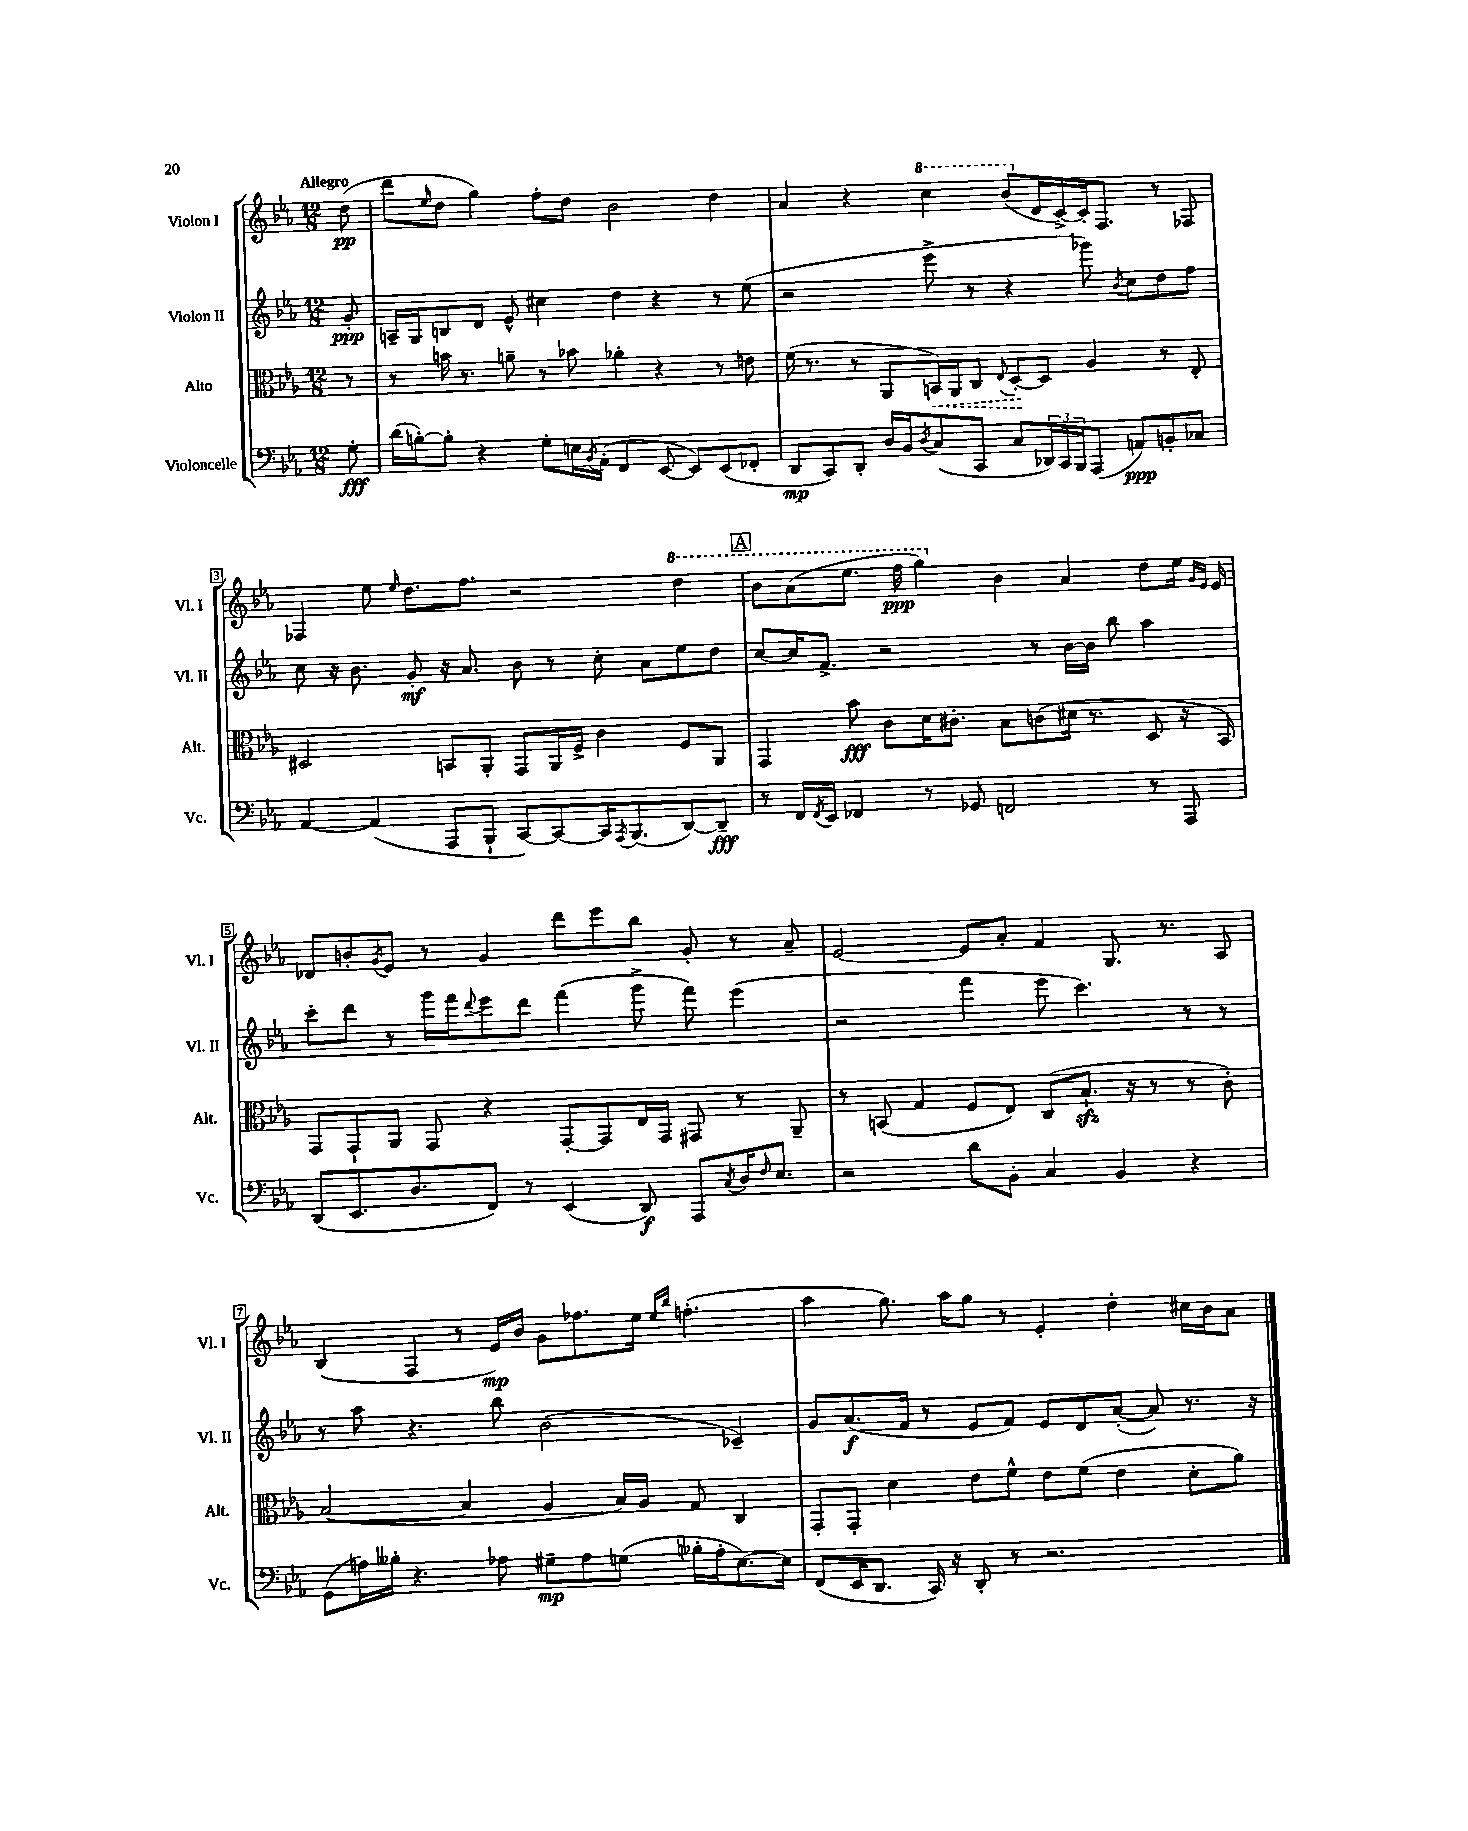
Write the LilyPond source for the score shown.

<<
\new StaffGroup <<
\new Staff = "s0" \with { instrumentName = "Violon I" shortInstrumentName = "Vl. I" } {
    \clef treble \key ees \major \numericTimeSignature \time 12/8 \partial 8 \tempo "Allegro"
    d''8\pp( |
    d'''8 \grace { ees''16 } d''8 g''4) f''8-. d''8 bes'2 d''4 |
    aes'4 r4 \ottava #1 c'''4 bes''8( \ottava #0 d'16 c'16~->) c'16-. f8. r8 fes8 |
    fes4 ees''8 \grace { ees''16 } d''8. f''8. r2 \ottava #1 d'''4 |
    \mark \markup { \box "A" } bes''8 aes''8( ees'''8. f'''16\ppp g'''4) \ottava #0 bes'4 aes'4 d''8 ees''16 \grace { g'16 ees'16 } ees'16 |
    des'8 b'8-. \acciaccatura { g'8 } ees'8 r8 g'4 d'''8 ees'''8 bes''8 g'8-. r8 aes'8-- |
    ees'2~ ees'8 aes'8-. f'4 g8. r8. aes8 |
    bes4( f4 r8 ees'16\mp) bes'16 g'8 fes''8. ees''16 \grace { ees''16 bes''16 } f''4.-.( |
    aes''4 g''8.) aes''16 g''8 r8 ees'4-. d''4-. cis''16 bes'16 aes'8 \bar "|." |
}
\new Staff = "s1" \with { instrumentName = "Violon II" shortInstrumentName = "Vl. II" } {
    \clef treble \key ees \major \numericTimeSignature \time 12/8 \partial 8
    g'8-.\ppp |
    a16-- g16 b8 d'8 ees'8-^ cis''4 d''4 r4 r8 ees''8( |
    r2 ees'''8-> r8 r4 ges'''8) \acciaccatura { bes'8 } c''8 d''8 f''8 |
    c''8 r16 bes'8. g'8-.\mf r16 aes'8. bes'8 r8 c''8-. aes'8 ees''8 d''8 |
    \mark \markup { \box "A" } c''8~ c''16 f'8.-> r2 r8 bes'16~ bes'16 bes''8 aes''4 |
    c'''8-. d'''8 r8 g'''16 f'''16 \appoggiatura { d'''8 } ees'''8 d'''8 f'''4( g'''8-> f'''8) ees'''4( |
    r2 f'''4 ees'''8 c'''4.) r8 r8 |
    r8 aes''8 r4. bes''8 bes'2( ces'4--) |
    g'8 aes'8.\f( f'16 r8 ees'8 f'8) ees'8 d'8 aes'8~-.( aes'8) r8. r16 \bar "|." |
}
\new Staff = "s2" \with { instrumentName = "Alto" shortInstrumentName = "Alt." } {
    \clef alto \key ees \major \numericTimeSignature \time 12/8 \partial 8
    r8 |
    r8 b'16 r8. a'8-- r8 bes'8 aes'4-. r4 r8 e'8 |
    f'16( r8. r8 aes,8 \once \override Hairpin.style = #'dashed-line b,16\<) aes,16 c8 \appoggiatura { ees8 } d8~-.\! d8 aes4 r8 ees8-. |
    dis2 b,8 aes,8-. g,8 aes,16 f16-> c'4 f8 aes,8 |
    \mark \markup { \box "A" } g,4 bes'8\fff c'8 d'16 cis'8.-. bes8 c'8( dis'16 r8. d8 r16 bes,16) |
    g,8 g,8-! aes,8 g,8 r4 g,8~-. g,8 ees16 g,16 gis,8 r8 aes,8-- |
    r8 b,8( g4 f8 ees8) c8( bes8.-!\sfz r16 r8 r8 c'8-.) |
    bes2~( bes4 aes4 bes16) aes16 g8 c4 |
    g,8-. g,8-. d'4 ees'8 f'8-^ ees'8 f'8( ees'4 d'8-. aes'8) \bar "|." |
}
\new Staff = "s3" \with { instrumentName = "Violoncelle" shortInstrumentName = "Vc." } {
    \clef bass \key ees \major \numericTimeSignature \time 12/8 \partial 8
    g8-.\fff |
    d'16( b16~-.) b8-. r4 g8-. e16 \acciaccatura { bes,8 } aes,16-.( f,4 ees,8~ ees,8) ees,8( fes,8-. |
    d,8\mp c,8) d,8-. d16 bes,16 \acciaccatura { d8 } c8( c,8 c8 \tuplet 3/2 { des,16) c,16 bes,,16 } aes,,8( a,8\ppp) b,8-. ces8 |
    aes,4~ aes,4( aes,,8 bes,,8-! c,8~) c,8~ c,16 \acciaccatura { aes,,8 } bes,,8.( d,8~) d,8--\fff |
    \mark \markup { \box "A" } r8 f,16 \acciaccatura { f,8 } ees,16 fes,4 r8 ges,8 f,2 r8 aes,,8 |
    d,8( ees,8. d8. f,8) r8 ees,4( d,8\f) aes,,8 \acciaccatura { c8 } d16 \grace { f16 } ees8. |
    r2 d'8 bes,8-. c4 bes,4 r4 |
    g,8( a16) beses16-. r4. aes8 gis8--\mp aes8 g8( bes16-. aes16-. ees8.~) ees16 |
    f,8( ees,16 d,8. c,16) r16 d,8-. r8 r2. \bar "|." |
}
>>
>>
\layout { \context { \Score \override BarNumber.stencil = #(make-stencil-boxer 0.1 0.3 ly:text-interface::print) } }
